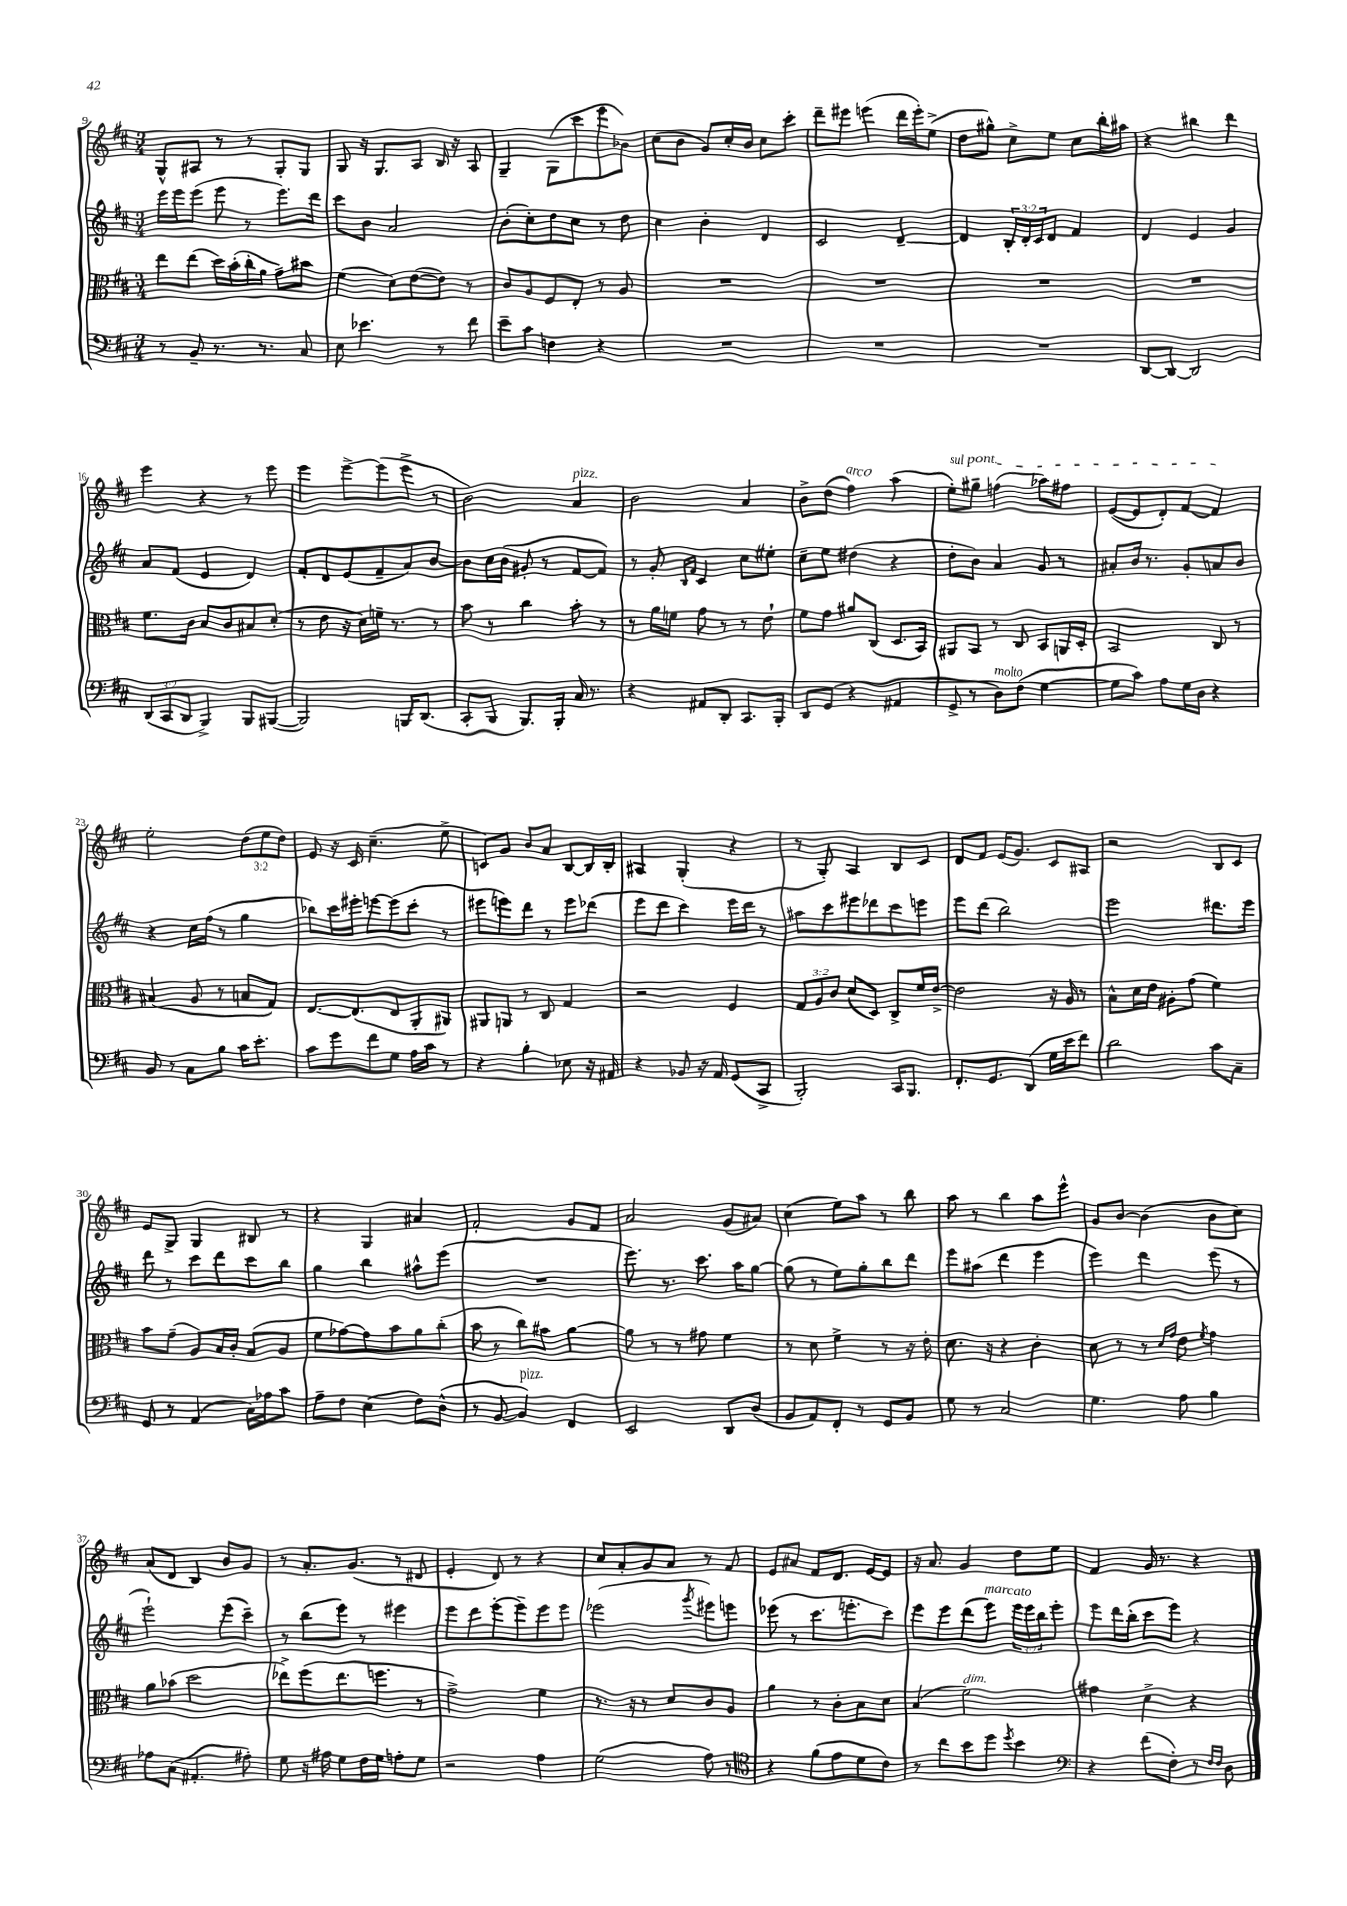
<<
\new StaffGroup <<
\new Staff = "s0" {
    \clef treble \key d \major \numericTimeSignature \time 3/4 \override Staff.TupletNumber.text = #tuplet-number::calc-fraction-text
    g8-^ ais8 r8 r8 g8-. g8 |
    g8 r16 g8. a8 b16 r16 a8 |
    g4-- g8( cis'''8 e'''8 bes'8) |
    cis''8( b'8 g'8) cis''16-. b'16 cis''8 cis'''8-. |
    d'''8-- eis'''8 e'''4( d'''16 e'''16-.) e''8->( |
    d''8 gis''8-^) cis''8-> e''8 cis''8 b''16-. ais''16 |
    r4 bis''4 d'''4 |
    e'''4 r4 r8 e'''8 |
    e'''4 e'''8~-> e'''8( e'''8-> r8 |
    b'2) a'4^\markup { \italic "pizz." } |
    b'2 a'4 |
    b'8-> d''8( fis''4^\markup { \italic "arco" }) a''4( |
    \once \override TextSpanner.bound-details.left.text = \markup { \italic "sul pont." } e''8-.\startTextSpan) gis''8-- f''4( aes''8) fis''8 |
    e'8~( e'8 d'8-.) fis'8~ fis'4\stopTextSpan |
    e''2-. \tuplet 3/2 { d''8( e''8 d''8) } |
    e'8 r16 cis'16 cis''4.--( e''8-> |
    c'8) g'8 b'8 a'8 b8~ b16 b16-. |
    ais4 g4-.( r4 |
    r8 g8-.) a4 b8 cis'8 |
    d'8 fis'8 e'16( g'8.) cis'8 ais8 |
    r2 b8 cis'8 |
    e'8 g8-> g4 bis8 r8 |
    r4 g4 ais'4 |
    fis'2-. g'8 fis'8 |
    a'2 g'8( ais'8) |
    cis''4( e''8) a''8 r8 b''8 |
    a''8 r8 b''4 a''8 e'''8-^ |
    g'8 b'8~ b'4( b'8 cis''8) |
    a'8( d'8 b4) b'8 g'8 |
    r8 a'8.-. g'8.( r8 dis'8 |
    e'4-. d'8) r8 r4 |
    cis''8 a'8-. g'8 a'8 r8 fis'8 |
    e'8 ais'8 fis'8 d'8. e'16~ e'8 |
    r16 a'8. g'4 d''8 e''8 |
    fis'4 g'16 r8. r4 \bar "|." |
}
\new Staff = "s1" {
    \clef treble \key d \major \numericTimeSignature \time 3/4 \override Staff.TupletNumber.text = #tuplet-number::calc-fraction-text
    e'''16 e'''16 e'''8( e'''8 r8 e'''8.) d'''16 |
    cis'''8 b'8 a'2 |
    b'8-.( cis''8-.) d''8 cis''8 r8 d''8 |
    cis''4 b'4-. d'4 |
    cis'2 d'4~-- |
    d'4 \tuplet 3/2 { b16-. d'16-. cis'16 } d'8 fis'4 |
    d'4 e'4 g'4 |
    a'8 fis'8( e'4 d'4) |
    fis'8-. d'8 e'8( fis'8-- a'8) b'8~ |
    b'8 cis''16 b'16( gis'8-. r8 fis'8~ fis'8) |
    r8 g'8-. \grace { b16 fis'16 } cis'4 cis''8 eis''8-. |
    cis''8-- e''8 dis''4( r4 |
    d''8-. b'8) a'4 g'8 r8 |
    ais'8-. b'16 r8. g'8-. a'8 b'8 |
    r4 cis''16 fis''16( r8 g''4 |
    bes''8) cis'''16 eis'''16-. e'''8~ e'''8( cis'''8-. r8 |
    eis'''8 e'''8) d'''8 r8 e'''8 des'''8( |
    e'''8 d'''8 cis'''4) e'''16 d'''16 r8 |
    ais''8 cis'''8 eis'''8 des'''8 cis'''8 e'''8 |
    e'''8 d'''8( b''2) |
    e'''2 dis'''8. e'''16 |
    d'''8 r8 cis'''8 d'''8 cis'''8 b''8 |
    g''4 b''4 ais''8-^ e'''8( |
    R2. |
    e'''8.) r8. cis'''8. a''16 g''8~ |
    g''8( r8 e''8) g''8-. b''8 d'''8 |
    e'''8 ais''8( d'''4 e'''4 |
    e'''4) d'''4 e'''8( r8 |
    e'''2-!) e'''8( cis'''8--) |
    r8 b''8( e'''8) r8 eis'''4 |
    e'''8 d'''8 e'''8~-. e'''8-- e'''8 e'''8 |
    ees'''2( \acciaccatura { g'''8 } eis'''8) e'''8 |
    ees'''8( r8 cis'''8. e'''8.-. cis'''8) |
    e'''8 e'''8 d'''8( e'''8^\markup { \italic "marcato" }) \tuplet 3/2 { e'''16 e'''16 b''16 } e'''8-. |
    e'''8 d'''16 b''16-.( cis'''8 e'''8) r4 \bar "|." |
}
\new Staff = "s2" {
    \clef alto \key d \major \numericTimeSignature \time 3/4 \override Staff.TupletNumber.text = #tuplet-number::calc-fraction-text
    e''8 e''8( d''16) b'16-.( cis''16-. a'16 g'8--) bis'8 |
    fis'4( d'8) e'8~( e'8) r8 |
    cis'8 a8 fis8 e8-. r8 a8 |
    R2. |
    R2. |
    R2. |
    R2. |
    fis'8. cis'16 b8 cis'8 bis8 d'8-.( |
    r8 e'8 r16 d'16) f'16-- r8. r8 |
    b'8 r8 cis''4 b'8-. r8 |
    r8 a'16 f'16 g'8 r8 r8 e'8-! |
    fis'8 g'8 ais'8 cis8( d8. b,16) |
    ais,8 b,8 r8 cis8 b,8 a,16 d16-. |
    b,2 cis8 r8 |
    bis4( a8 r8 b8 g8) |
    e8.~ e8.( e8 a,8-. ais,8) |
    ais,8 a,8 r8 cis8 g4 |
    r2 fis4 |
    \tuplet 3/2 { g8 a8 cis'8 } d'8( d8) cis8-> fis'16 e'16~-> |
    e'2 r16 a16 r8 |
    b8-^ d'16 e'16 ais8-. g'8( fis'4) |
    b'8 g'8--( a8) b16 cis'16-. b8( a8 |
    fis'8 ges'8~) ges'8 b'8 a'8 cis''8-.( |
    b'8 r8 cis''8) bis'8 a'4~ |
    a'8 r8 r8 gis'8 fis'4 |
    r8 d'8 fis'4-> r8 r16 e'16-. |
    d'8. r16 r4 cis'4-. |
    d'8 r8 r8 \grace { d'16 g'16 } e'8 \acciaccatura { fis'8 } g'4 |
    a'8 bes'8( d''2 |
    ees''8->) fis''8( ees''8. f''8. r8 |
    g'2->) fis'4 |
    r8. r16 r8 d'8 cis'8 a8 |
    a'4 r8 cis'8-. b8 d'8 |
    b4( fis'2^\markup { \italic "dim." }) |
    gis'4 d'4-> r4 \bar "|." |
}
\new Staff = "s3" {
    \clef bass \key d \major \numericTimeSignature \time 3/4 \override Staff.TupletNumber.text = #tuplet-number::calc-fraction-text
    r8 b,8-- r8. r8. cis8 |
    e8 ees'4. r8 fis'8 |
    e'8-- cis'8 f4 r4 |
    R2. |
    R2. |
    R2. |
    d,8~ d,8~ d,2 |
    \tuplet 3/2 { d,8( cis,8 d,8 } b,,4->) b,,8 bis,,8~( |
    bis,,2) b,,16 d,8.( |
    cis,8-. b,,8 b,,8.) b,,16-. cis16 r8. |
    r4 ais,8 d,8-. cis,8. b,,16-. |
    d,8 g,8( r4 ais,4 |
    g,8-> r8 d8^\markup { \italic "molto" }) fis8( g4~ |
    g8 cis'8) a8 g16 d16 r4 |
    b,8 r8 cis8 b8 cis'16 e'8.-. |
    cis'8 g'8 fis'8 g8 a16 cis'16 r8 |
    r4 b4-. ees8 r16 ais,16 |
    r4 bes,8 r16 a,16 g,8( cis,8-> |
    b,,2-.) cis,16 b,,8. |
    fis,8.-. g,8. d,8( g16 e'16 fis'8) |
    d'2 cis'8 cis8-- |
    g,8 r8 a,4( cis16) aes16 cis'8 |
    a8-- fis8 e4( fis8) d8-^( |
    r8 b,8~ b,4^\markup { \italic "pizz." }) fis,4 |
    e,2 d,8 d8( |
    b,8 a,8) fis,8-. r8 g,8 b,8 |
    g8 r8 cis2 |
    g4. a8 b4 |
    aes8 cis8( ais,4.-. ais8-.) |
    g8 r16 ais16 g8 fis16 g16 a8-. g8 |
    r2 a4 |
    g2( a8) r8 |
    \clef tenor r4 fis'8( e'8 d'8 cis'8) |
    r8 cis''8 b'8 d''8 \acciaccatura { d''8 } b'4 |
    \clef bass r4 fis'8( fis8-.) r8 \grace { fis16 fis16 } d8 \bar "|." |
}
>>
>>
\layout { \context { \Score currentBarNumber = #9 } }
